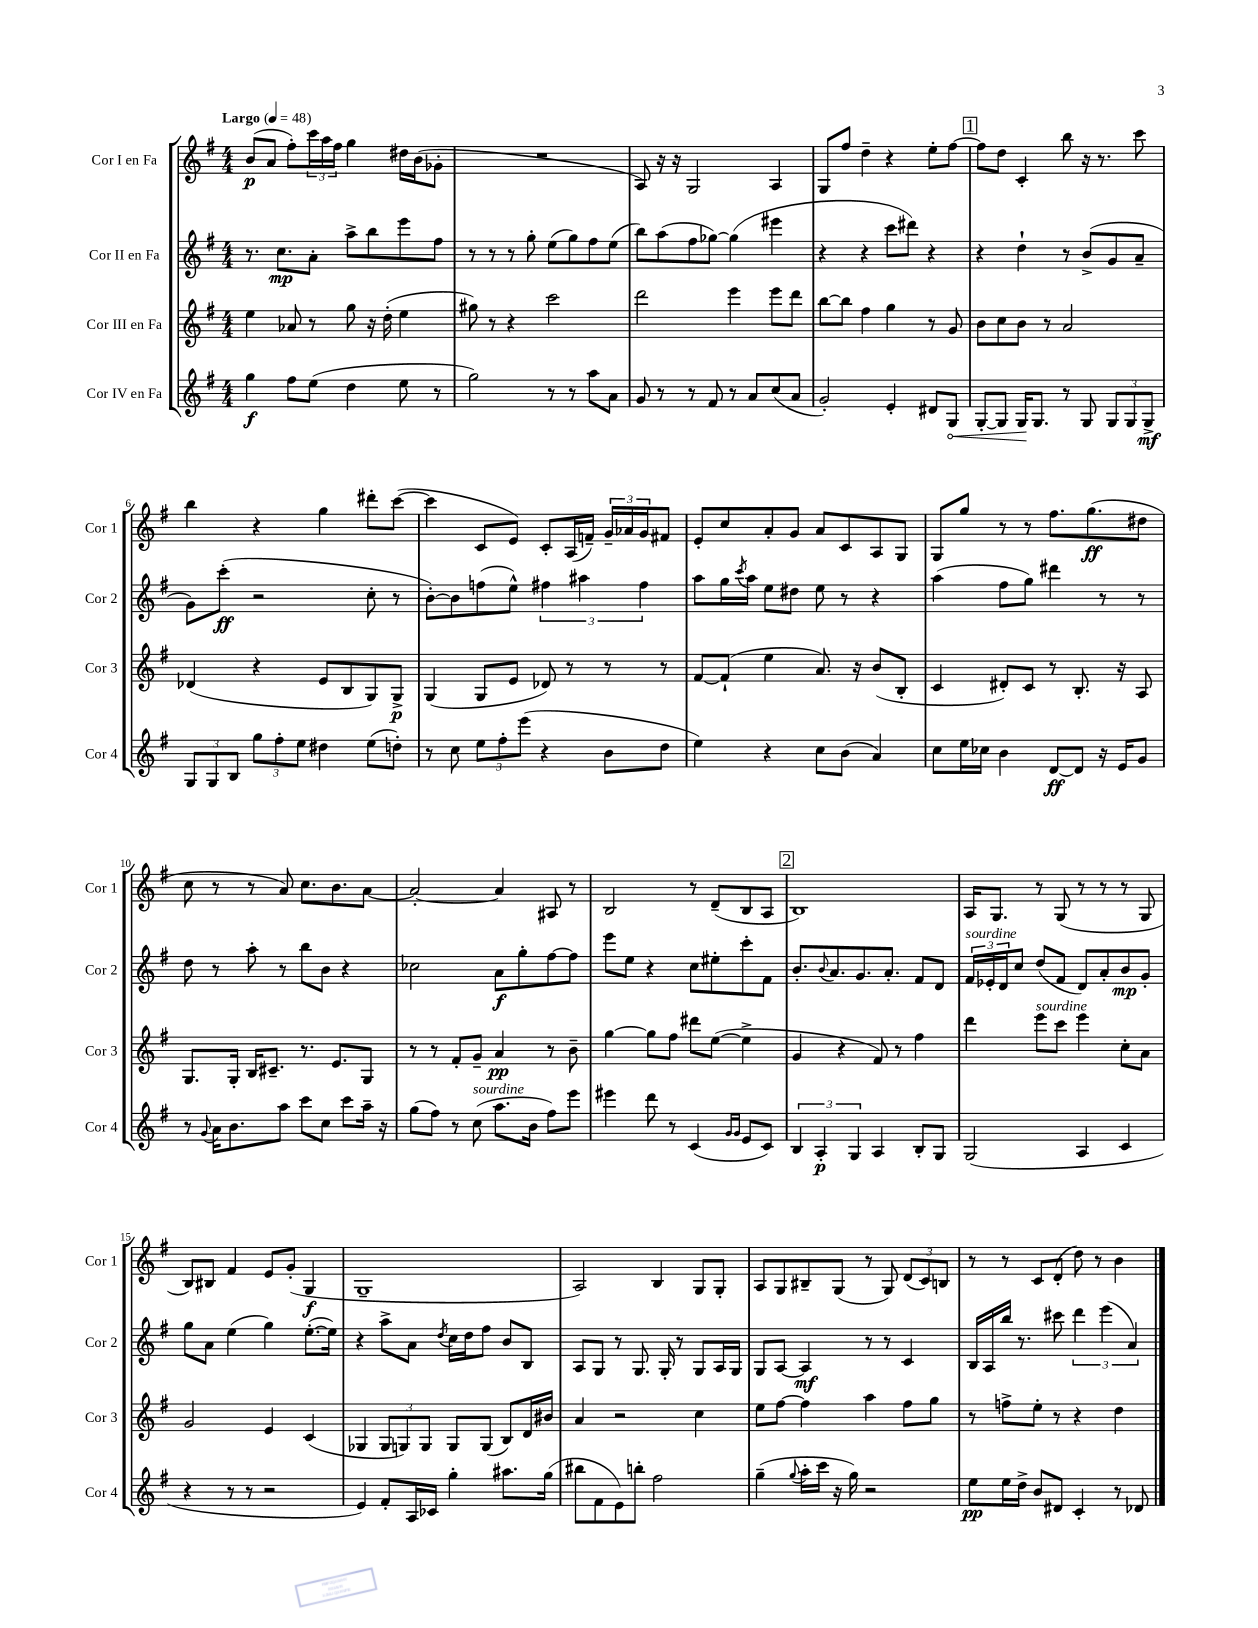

**kern	**dynam	**kern	**dynam	**kern	**dynam	**kern	**dynam
*part4	*part4	*part3	*part3	*part2	*part2	*part1	*part1
*staff4	*staff4	*staff3	*staff3	*staff2	*staff2	*staff1	*staff1
*I"Cor IV en Fa	*	*I"Cor III en Fa	*	*I"Cor II en Fa	*	*I"Cor I en Fa	*
*I'Cor 4	*	*I'Cor 3	*	*I'Cor 2	*	*I'Cor 1	*
*clefG2	*	*clefG2	*	*clefG2	*	*clefG2	*
*k[f#]	*	*k[f#]	*	*k[f#]	*	*k[f#]	*
*M4/4	*	*M4/4	*	*M4/4	*	*M4/4	*
*MM48	*	*MM48	*	*MM48	*	*MM48	*
=1	=1	=1	=1	=1	=1	=1	=1
!	!	!	!	!	!	!LO:TX:a:B:t=Largo	!
4gg\	f	4ee\	.	8.r	.	(8b/L	p
.	.	.	.	.	.	8a/J	.
.	.	.	.	8.cc\L	mp	.	.
8ff#\L	.	8a-X/	.	.	.	8ff#'\L)	.
(8ee\J	.	8r	.	8a'\J	.	24ccc\L	.
.	.	.	.	.	.	24aa\	.
.	.	.	.	.	.	24ff#\JJ	.
4dd\	.	8gg\	.	8aa^\L	.	4gg\	.
.	.	16r	.	8bb\	.	.	.
.	.	(16dd'\	.	.	.	.	.
8ee\	.	4ee\	.	8eee\	.	16dd#X\LL	.
.	.	.	.	.	.	(16b\J	.
8r	.	.	.	8ff#\J	.	8g-X'\J	.
=2	=2	=2	=2	=2	=2	=2	=2
2gg\)	.	8gg#X\)	.	8r	.	1r	.
.	.	8r	.	8r	.	.	.
.	.	4r	.	8r	.	.	.
.	.	.	.	8gg'\	.	.	.
8r	.	2ccc\	.	(8ee\L	.	.	.
8r	.	.	.	8gg\)	.	.	.
8aa\L	.	.	.	8ff#\	.	.	.
8a\J	.	.	.	(8ee\J	.	.	.
=3	=3	=3	=3	=3	=3	=3	=3
8g/	.	2ddd\	.	8bb\L)	.	8A/)	.
8r	.	.	.	(8aa\	.	16r	.
.	.	.	.	.	.	16r	.
8r	.	.	.	8ff#\	.	2G/	.
8f#/	.	.	.	[8gg-X\J)	.	.	.
8r	.	4eee\	.	(4gg-\]	.	.	.
8a/L	.	.	.	.	.	.	.
(8cc/	.	8eee\L	.	4eee#X\	.	4A/	.
8a/J	.	8ddd\J	.	.	.	.	.
=4	=4	=4	=4	=4	=4	=4	=4
2g'/)	.	[8bb\L	.	4r	.	8G/L	.
.	.	8bb\J]	.	.	.	8ff#/J	.
.	.	4ff#\	.	4r	.	4dd~\	.
4e'/	.	4gg\	.	8ccc\L	.	4r	.
.	.	.	.	8ddd#X\J)	.	.	.
8d#X/L	.	8r	.	4r	.	8ee'\L	.
!	!LO:HP:b	!	!	!	!	!	!
8G/J	<	8g/	.	.	.	[8ff#\J	.
!!LO:REH:place=s1:t=1
=5	=5	=5	=5	=5	=5	=5	=5
[8G'/L	.	8b\L	.	4r	.	8ff#\L]	.
8G/J]	.	8cc\	.	.	.	8dd\J	.
16G/KL	.	8b\J	.	4dd`\	.	4c'/	.
8.G/J	[	.	.	.	.	.	.
.	.	8r	.	.	.	.	.
8r	.	2a/	.	8r	.	8bb\	.
8G/	.	.	.	(8b^/L	.	16r	.
.	.	.	.	.	.	8.r	.
12G/L	.	.	.	8g/	.	.	.
12G/	.	.	.	.	.	.	.
.	.	.	.	8a~/J	.	8ccc\	.
12G^/J	mf	.	.	.	.	.	.
!!LO:LB:g=z
=6	=6	=6	=6	=6	=6	=6	=6
12G/L	.	(4d-X/	.	8g\L)	.	4bb\	.
12G/	.	.	.	.	.	.	.
.	.	.	.	(8ccc'\J	ff	.	.
12B/J	.	.	.	.	.	.	.
12gg\L	.	4r	.	2r	.	4r	.
12ff#'\	.	.	.	.	.	.	.
12ee\J	.	.	.	.	.	.	.
4dd#X\	.	8e/L	.	.	.	4gg\	.
.	.	8B/	.	.	.	.	.
(8ee\L	.	8G/)	.	8cc'\	.	8ddd#X'\L	.
8ddn'\J)	.	8G^/J	p	8r	.	([8ccc\J	.
=7	=7	=7	=7	=7	=7	=7	=7
8r	.	(4G/	.	[8b'\L)	.	4ccc\]	.
8cc\	.	.	.	8b\]	.	.	.
12ee\L	.	8G/L	.	(8ffn\	.	8c/L	.
12ff#'\	.	.	.	.	.	.	.
.	.	8e/J	.	8ee^^\J)	.	8e/J)	.
(12eee\J	.	.	.	.	.	.	.
4r	.	8d-X/)	.	6ff#X\	.	8c'/L	.
.	.	8r	.	.	.	(16A/L	.
.	.	.	.	6aa#X\	.	.	.
.	.	.	.	.	.	16fn~/JJ)	.
8b\L	.	8r	.	.	.	24g~/LL	.
.	.	.	.	.	.	24a-X/	.
.	.	.	.	6ff#\	.	24g/J	.
8dd\J	.	8r	.	.	.	8f#X/J	.
=8	=8	=8	=8	=8	=8	=8	=8
4ee\)	.	[8f#/L	.	8aa\L	.	8e'/L	.
.	.	(8f#`/J]	.	16gg\L	.	8cc/	.
.	.	.	.	8qccc/	.	.	.
.	.	.	.	16aa\JJ	.	.	.
4r	.	4ee\	.	8ee\L	.	8a'/	.
.	.	.	.	8dd#X\J	.	8g/J	.
8cc\L	.	8.a/)	.	8ee\	.	8a/L	.
(8b\J	.	.	.	8r	.	8c/	.
.	.	16r	.	.	.	.	.
4a/)	.	(8b/L	.	4r	.	8A/	.
.	.	8B'/J	.	.	.	8G/J	.
=9	=9	=9	=9	=9	=9	=9	=9
8cc\L	.	4c/	.	(4aa\	.	8G/L	.
16ee\L	.	.	.	.	.	8gg/J	.
16cc-X\JJ	.	.	.	.	.	.	.
4b\	.	8d#X'/L)	.	8ff#\L	.	8r	.
.	.	8c/J	.	8gg\J)	.	8r	.
[8d/L	ff	8r	.	4ddd#X\	.	8.ff#\L	.
8d/J]	.	8.B'/	.	.	.	.	.
.	.	.	.	.	.	(8.gg\	ff
16r	.	.	.	8r	.	.	.
16e/KL	.	16r	.	.	.	.	.
8g/J	.	8A/	.	8r	.	8dd#X\J	.
!!LO:LB:g=z
=10	=10	=10	=10	=10	=10	=10	=10
8r	.	8.G/L	.	8dd\	.	8cc\	.
8qqg/	.	.	.	.	.	.	.
16a\KL	.	.	.	8r	.	8r	.
8.b\	.	16G'/Jk	.	.	.	.	.
.	.	16B/KL	.	8aa'\	.	8r	.
.	.	8.c#X~/J	.	.	.	.	.
8aa\J	.	.	.	8r	.	8a/)	.
8ccc\L	.	8.r	.	8bb\L	.	8.cc\L	.
8cc\J	.	.	.	8b\J	.	.	.
.	.	8.e/L	.	.	.	8.b\	.
8ccc\L	.	.	.	4r	.	.	.
16aa~\Jk	.	8G/J	.	.	.	[8a\J	.
16r	.	.	.	.	.	.	.
=11	=11	=11	=11	=11	=11	=11	=11
(8gg\L	.	8r	.	2cc-X\	.	2a'/_	.
8ff#\J)	.	8r	.	.	.	.	.
8r	.	8f#'/L	.	.	.	.	.
!LO:TX:a:i:t=sourdine	!	!	!	!	!	!	!
(8cc\	.	8g~/J	.	.	.	.	.
8.aa\L	.	4a/	pp	8a\L	f	4a/]	.
.	.	.	.	8gg'\	.	.	.
16b\Jk	.	.	.	.	.	.	.
8ff#\L)	.	8r	.	[8ff#\	.	8A#X/	.
8eee\J	.	8b~\	.	8ff#\J]	.	8r	.
=12	=12	=12	=12	=12	=12	=12	=12
4eee#X\	.	[4gg\	.	8eee\L	.	2B/	.
.	.	.	.	8ee\J	.	.	.
8ddd\	.	8gg\L]	.	4r	.	.	.
8r	.	8ff#\J	.	.	.	.	.
(4c/	.	8ddd#X\L	.	8cc\L	.	8r	.
.	.	([8ee\J	.	8ee#X'\	.	(8d~/L	.
16qqg/LL	.	.	.	.	.	.	.
16qqg/JJ	.	.	.	.	.	.	.
8e/L	.	4ee^\]	.	8ccc'\	.	8B/	.
8c/J)	.	.	.	8f#\J	.	8A/J	.
!!LO:REH:place=s1:t=2
=13	=13	=13	=13	=13	=13	=13	=13
6B/	.	4g/	.	8.b'/L	.	1B)	.
6A'/	p	.	.	.	.	.	.
.	.	.	.	8qqb/	.	.	.
.	.	.	.	8.a/	.	.	.
.	.	4r	.	.	.	.	.
6G/	.	.	.	.	.	.	.
.	.	.	.	8.g/	.	.	.
4A/	.	8f#/)	.	.	.	.	.
.	.	.	.	8.a'/J	.	.	.
.	.	8r	.	.	.	.	.
8B'/L	.	4ff#\	.	8f#/L	.	.	.
8G/J	.	.	.	8d/J	.	.	.
=14	=14	=14	=14	=14	=14	=14	=14
!	!	!	!	!LO:TX:a:i:t=sourdine	!	!	!
(2G/	.	4ddd\	.	24f#/LL	.	16A/KL	.
.	.	.	.	24e-X'/	.	.	.
.	.	.	.	.	.	8.G/J	.
.	.	.	.	24d/J	.	.	.
.	.	.	.	8cc/J	.	.	.
!	!	!LO:TX:a:i:t=sourdine	!	!	!	!	!
.	.	8eee\L	.	(8dd/L	.	8r	.
.	.	8ccc\J	.	8f#/J	.	(8G/	.
4A/	.	4eee\	.	8d/L)	.	8r	.
.	.	.	.	8a'/	.	8r	.
4c/	.	8cc'\L	.	8b/	mp	8r	.
.	.	8a\J	.	8g'/J	.	8G/	.
!!LO:LB:g=z
=15	=15	=15	=15	=15	=15	=15	=15
4r	.	2g/	.	8gg\L	.	8B/L)	.
.	.	.	.	8a\J	.	8B#X/J	.
8r	.	.	.	(4ee\	.	4f#/	.
8r	.	.	.	.	.	.	.
2r	.	4e/	.	4gg\)	.	8e/L	.
.	.	.	.	.	.	(8g'/J	.
.	.	(4c/	.	([8.ee'\L	.	4G/	f
.	.	.	.	16ee\Jk])	.	.	.
=16	=16	=16	=16	=16	=16	=16	=16
4e/)	.	4G-X/	.	4r	.	1G~	.
8f#'/L	.	12G-/L	.	8aa^\L	.	.	.
.	.	12Gn/)	.	.	.	.	.
16A/L	.	.	.	8a\J	.	.	.
.	.	12G/J	.	.	.	.	.
16c-X/JJ	.	.	.	.	.	.	.
.	.	.	.	8qdd/	.	.	.
4gg'\	.	8G/L	.	16cc\LL	.	.	.
.	.	.	.	16dd\J	.	.	.
.	.	(8G/J	.	8ff#\J	.	.	.
8.aa#X\L	.	8B/L)	.	8b/L	.	.	.
.	.	16d/L	.	8B/J	.	.	.
(16gg\Jk	.	16b#X/JJ	.	.	.	.	.
=17	=17	=17	=17	=17	=17	=17	=17
8bb#X\L	.	4a/	.	8A/L	.	2A/)	.
8f#\	.	.	.	8G/J	.	.	.
8e\)	.	2r	.	8r	.	.	.
8bbn'\J	.	.	.	8.G/	.	.	.
2ff#\	.	.	.	.	.	4B/	.
.	.	.	.	16G'/	.	.	.
.	.	.	.	8r	.	.	.
.	.	4cc\	.	8G/L	.	8G/L	.
.	.	.	.	16A/L	.	8G'/J	.
.	.	.	.	16G/JJ	.	.	.
=18	=18	=18	=18	=18	=18	=18	=18
(4gg~\	.	8ee\L	.	8G/L	.	8A/L	.
.	.	[8ff#\J	.	[8A/J	.	8G/	.
8qqgg/	.	.	.	.	.	.	.
16aa'\LL	.	4ff#\]	.	4A/]	mf	8B#X~/	.
16ccc\JJ	.	.	.	.	.	.	.
16r	.	.	.	.	.	(8G/J	.
16gg\)	.	.	.	.	.	.	.
2r	.	4aa\	.	8r	.	8r	.
.	.	.	.	8r	.	8G/)	.
.	.	8ff#\L	.	4c/	.	(12d/L	.
.	.	.	.	.	.	12c/)	.
.	.	8gg\J	.	.	.	.	.
.	.	.	.	.	.	12Bn/J	.
=19	=19	=19	=19	=19	=19	=19	=19
8ee\L	pp	8r	.	16B/LL	.	8r	.
.	.	.	.	16A/	.	.	.
16ee\L	.	8ffn^\L	.	16bb/JJ	.	8r	.
16dd^\JJ	.	.	.	8.r	.	.	.
8b/L	.	8ee'\J	.	.	.	8c/L	.
8d#X/J	.	8r	.	8ccc#X\	.	(8d'/J	.
4c'/	.	4r	.	6ddd\	.	8dd\)	.
.	.	.	.	.	.	8r	.
.	.	.	.	(6eee\	.	.	.
8r	.	4dd\	.	.	.	4b\	.
.	.	.	.	6a/)	.	.	.
8d-X/	.	.	.	.	.	.	.
==	==	==	==	==	==	==	==
*-	*-	*-	*-	*-	*-	*-	*-
